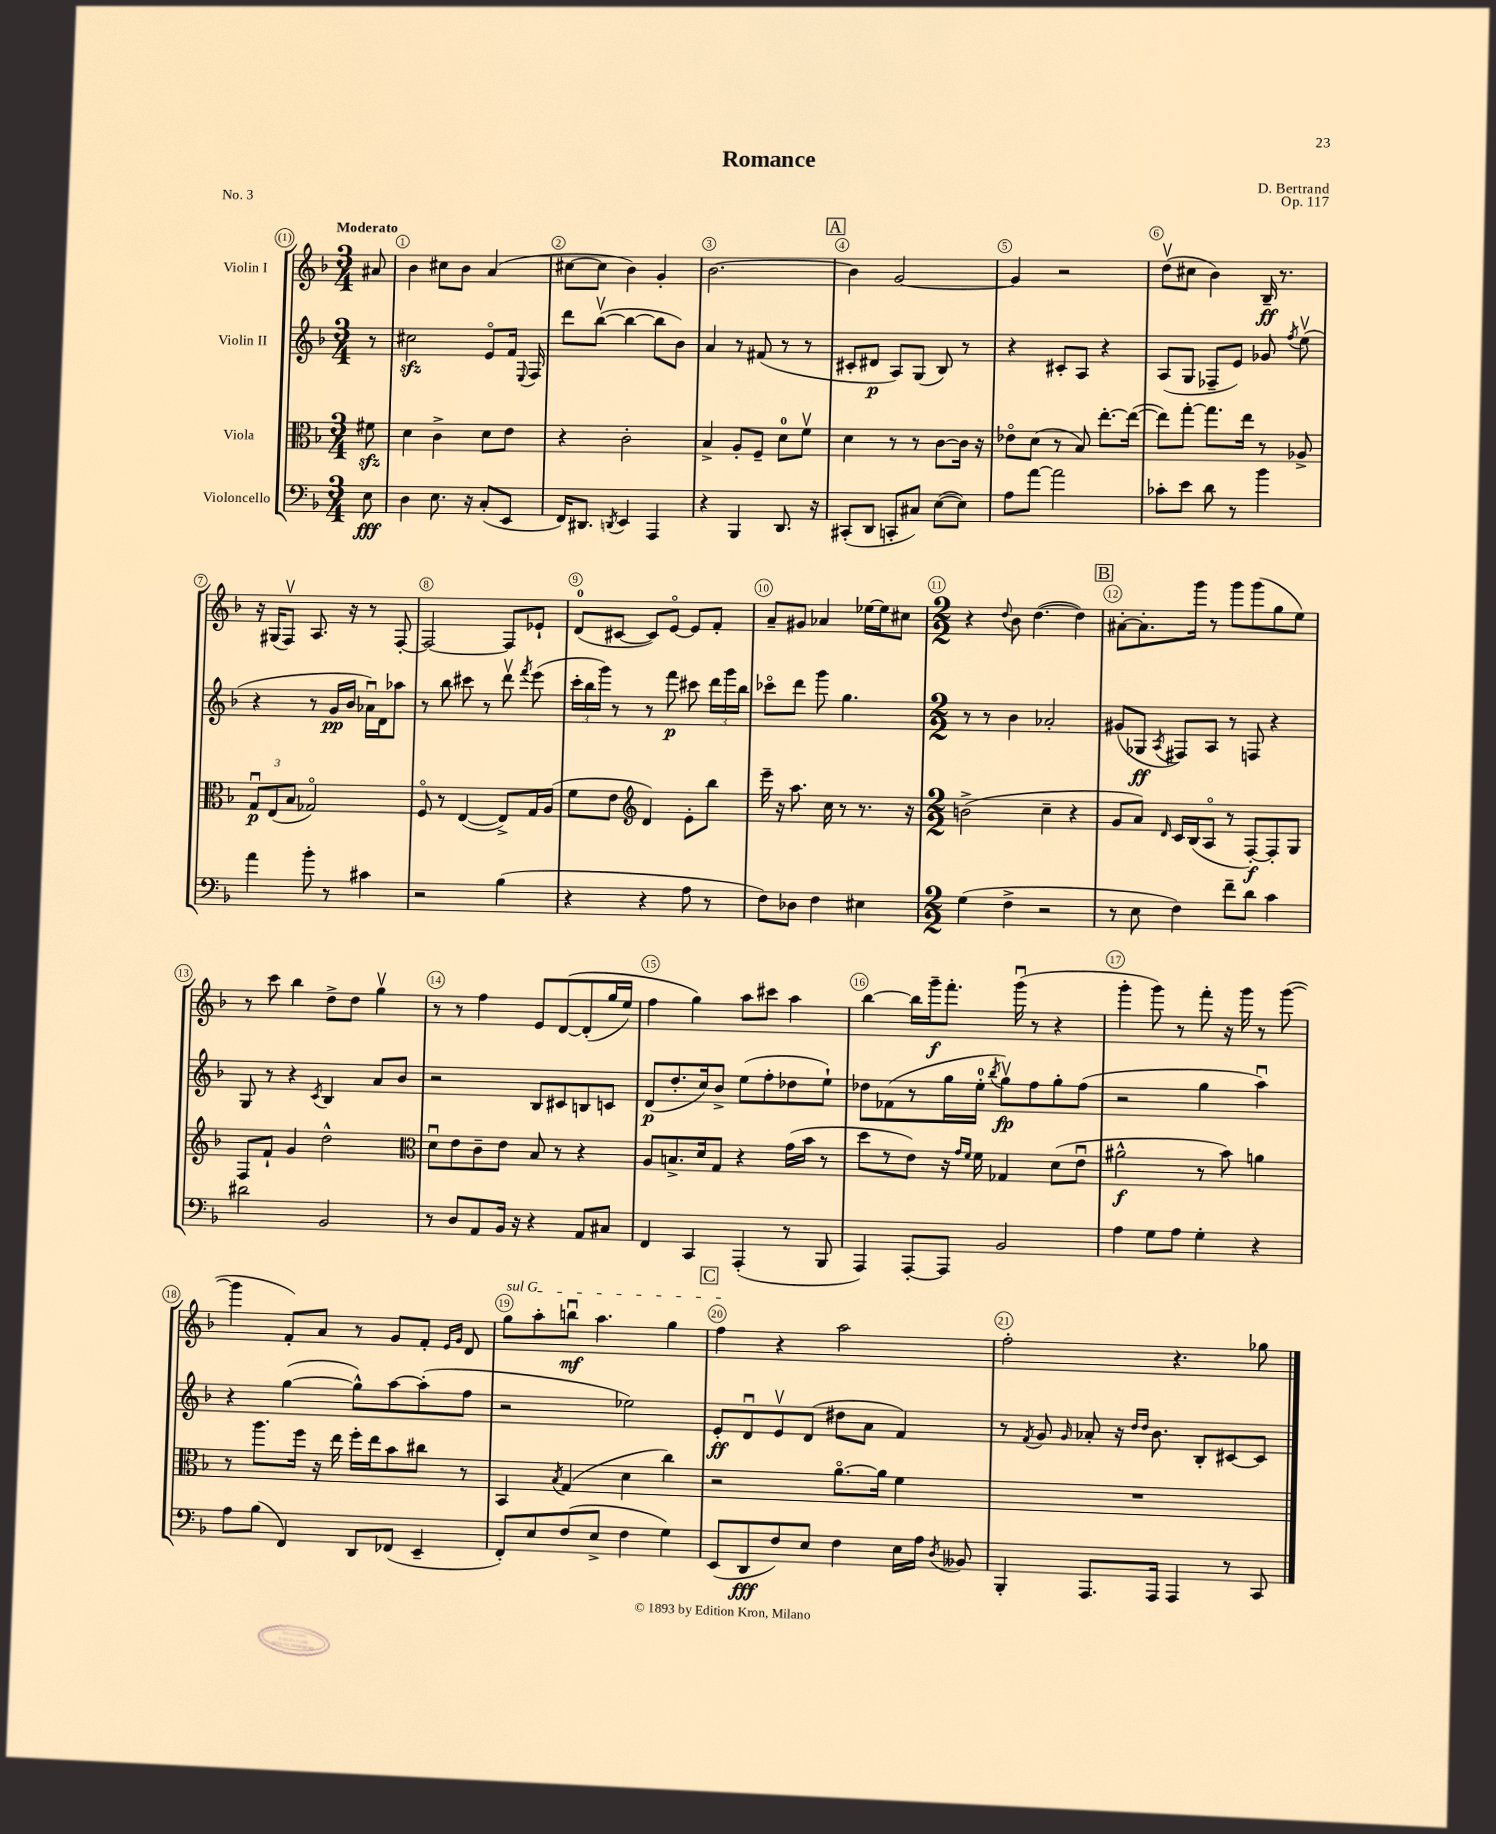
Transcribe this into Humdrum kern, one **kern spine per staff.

**kern	**kern	**kern	**kern
*staff4	*staff3	*staff2	*staff1
*clefF4	*clefC3	*clefG2	*clefG2
*k[b-]	*k[b-]	*k[b-]	*k[b-]
*M3/4	*M3/4	*M3/4	*M3/4
8E	8f#	8r	8a#
=	=	=	=
4D	4d	2cc#	4b-
8.E	4c^	.	8cc#
.	.	.	8b-
16r	.	.	.
(8C'	8d	8eo	(4a
8EE	8e	16f	.
.	.	8qqE	.
.	.	16F	.
=	=	=	=
16FF)	4r	8ddd	[8cc#
8.DD#	.	.	.
.	.	([8bb-v	8cc#]
8qDD	.	.	.
4EE	2c'	4bb-_	4b-)
4AAA	.	8bb-]	4g'
.	.	8b-)	.
=	=	=	=
4r	4B-^	4a	[2.b-
4BBB-	8A'	8r	.
.	8F~	(8f#	.
8.DD	8d	8r	.
.	8fv	8r	.
16r	.	.	.
=	=	=	=
(8CC#'	4d	8c#'	4b-]
8DD	.	8d#	.
8CC'	8r	8A)	[2g
8C#)	8r	(8G	.
([8E	[8c	8B-)	.
8E])	16c]	8r	.
.	16r	.	.
=	=	=	=
8A	8e-o	4r	4g]
[8a	(8d	.	.
2a]	8r	8c#'	2r
.	8B-)	8A	.
.	[8.ee'	4r	.
.	(16ee_	.	.
=	=	=	=
8c-'	8ee])	(8A	(8ddv
8e	[8gg'	8G	8cc#
8d	8.gg]	8F-~	4b-)
8r	.	8e)	.
.	16ee	.	.
4b-	8r	8g-	16B-~
.	.	.	8.r
.	.	8qff	.
.	8A-^	(8eev	.
=	=	=	=
4a	12Gu	4r	16r
.	.	.	(16G#
.	(12E	.	.
.	.	.	8Fv)
.	12B-	.	.
8b-'	2G-o)	8r	8.A
8r	.	16g	.
.	.	16b-	16r
4c#	.	16a-u)	8r
.	.	16d	.
.	.	8aa-	[8F'
=	=	=	=
2r	8Fo	8r	2F_
.	8r	8bb-	.
.	([4E	8ccc#	.
.	.	8r	.
(4B-	8E^])	8dddv	8F]
.	.	8qfff	.
.	16G	(8eee	8e-`
.	(16A	.	.
=	=	=	=
4r	8f	24ccc'	(8d
.	.	24bb-	.
.	.	24ggg)	.
.	8e	8r	[8c#
*	*clefG2	*	*
4r	4d)	8r	8c#])
.	.	8fff	[8eo
8A	8e'	8ccc#	8e]
8r	8bb-	24ddd	8f'
.	.	24ggg	.
.	.	24bb-	.
=	=	=	=
8F)	16eee~	8ccc-o	8a~
.	16r	.	.
8D-	8.aa	8ddd	8g#
4F	.	8ggg	4a-
.	16cc	.	.
.	8r	4.gg	.
4E#	8.r	.	[16ee-
.	.	.	16ee-]
.	.	.	8cc#
.	16r	.	.
=	=	=	=
*M2/2	*M2/2	*M2/2	*M2/2
(4G	(2b^	8r	4r
.	.	8r	.
.	.	.	8qqdd
4F^	.	4b-	8b-
.	.	.	([4.dd
2r	4cc~	2a-'	.
.	4r	.	4dd])
=	=	=	=
8r	8g	(8g#	[8a#'
8E	8a)	8G-	8.a#']
.	16qqd	8qA	.
4F)	16c	8F#)	.
.	(16B-	.	16ggg
.	8Ao	8A	8r
8f~	8r	8r	8ggg
8d	[8F')	8F	(8ggg
4c	8F']	4r	8gg
.	8G	.	8ee)
=	=	=	=
2d#	8F	8G	8r
.	8f`	8r	8ccc
.	4g	4r	4bb-
.	.	8qc	.
2BB-	2dd^^	4B-	8dd^
.	.	.	8dd
.	.	8a	4ggv
.	.	8b-	.
=	=	=	=
*	*clefC3	*	*
8r	8du	2r	8r
8D	8e	.	8r
8AA	8c~	.	4ff
16BB-	8e	.	.
16r	.	.	.
4r	8B-	8B-	8e
.	8r	8c#	&([8d
8AA	4r	8B	(8d']
8C#	.	8c	16gg
.	.	.	16ee)
=	=	=	=
4FF	8A	(8d	4ff
.	8.B^	8.dd'	.
4CC	.	.	4gg&)
.	16d	16cc)	.
.	8G	8b-^	.
(4AAA'	4r	(8ee	8aa
.	.	8ff'	8ccc#
8r	(16g	8dd-	4aa
.	16b-	.	.
8BBB-	8r	8ee`)	.
=	=	=	=
4AAA)	8dd	8dd-	[4bb-
.	8r	(8f-	.
[8AAA'	8e)	8r	16bb-]
.	.	.	16ggg~
8AAA]	16r	16gg	8.fff'
.	16qqg	.	.
.	16qqf	.	.
.	16f	16ee'	.
.	.	8qbb-	.
2BB-	4G-	8ggv)	.
.	.	.	(16gggu
.	.	8ff	8r
.	(8d	8gg'	4r
.	8eu	(8ff	.
=	=	=	=
4A	2a#^^	2r	4ggg'
8G	.	.	8ggg)
8A	.	.	8r
4G'	8r	4gg	8fff'
.	8b-)	.	16r
.	.	.	16ggg
4r	4a	4aau)	8r
.	.	.	([8ggg
=	=	=	=
8A	8r	4r	4ggg]
(8B-	8.aa	.	.
4FF)	.	([4gg	8f')
.	16ff	.	.
.	16r	.	8a
.	16ee	.	.
8DD	16ff'	8gg^^])	8r
.	16ee	.	.
(8FF-	8b-	[8aa	8g
4EE~	8cc#	(8aa']	8f'
.	.	.	16qqe
.	.	.	16qqg
.	8r	8ff	8d
=	=	=	=
8FF')	4BB-	2r	8gg
8E	.	.	8aa'
.	8qB-	.	.
(8F	(4G	.	8bbu
8E^	.	.	4.aa
4F	4d	2ee-)	.
4G)	4cc)	.	4gg
=	=	=	=
(8EE	2r	8e'	4ff
8DD	.	8du	.
8F)	.	8ev	4r
8E	.	(8d	.
4F	[8.ao	8dd#	2aa
.	.	8a	.
.	16a]	.	.
16E	4f	4f)	.
16A	.	.	.
8qD	.	.	.
8BB--	.	.	.
=	=	=	=
4BBB-'	1r	8r	2ff'
.	.	8qf	.
.	.	8g	.
.	.	16qqg	.
8.AAA	.	8a-'	.
.	.	16r	.
.	.	16qqdd	.
.	.	16qqdd	.
16AAA	.	8.b-	.
4AAA	.	.	4.r
.	.	8B-'	.
8r	.	[8c#	.
8CC	.	8c#]	8gg-
==	==	==	==
*-	*-	*-	*-
